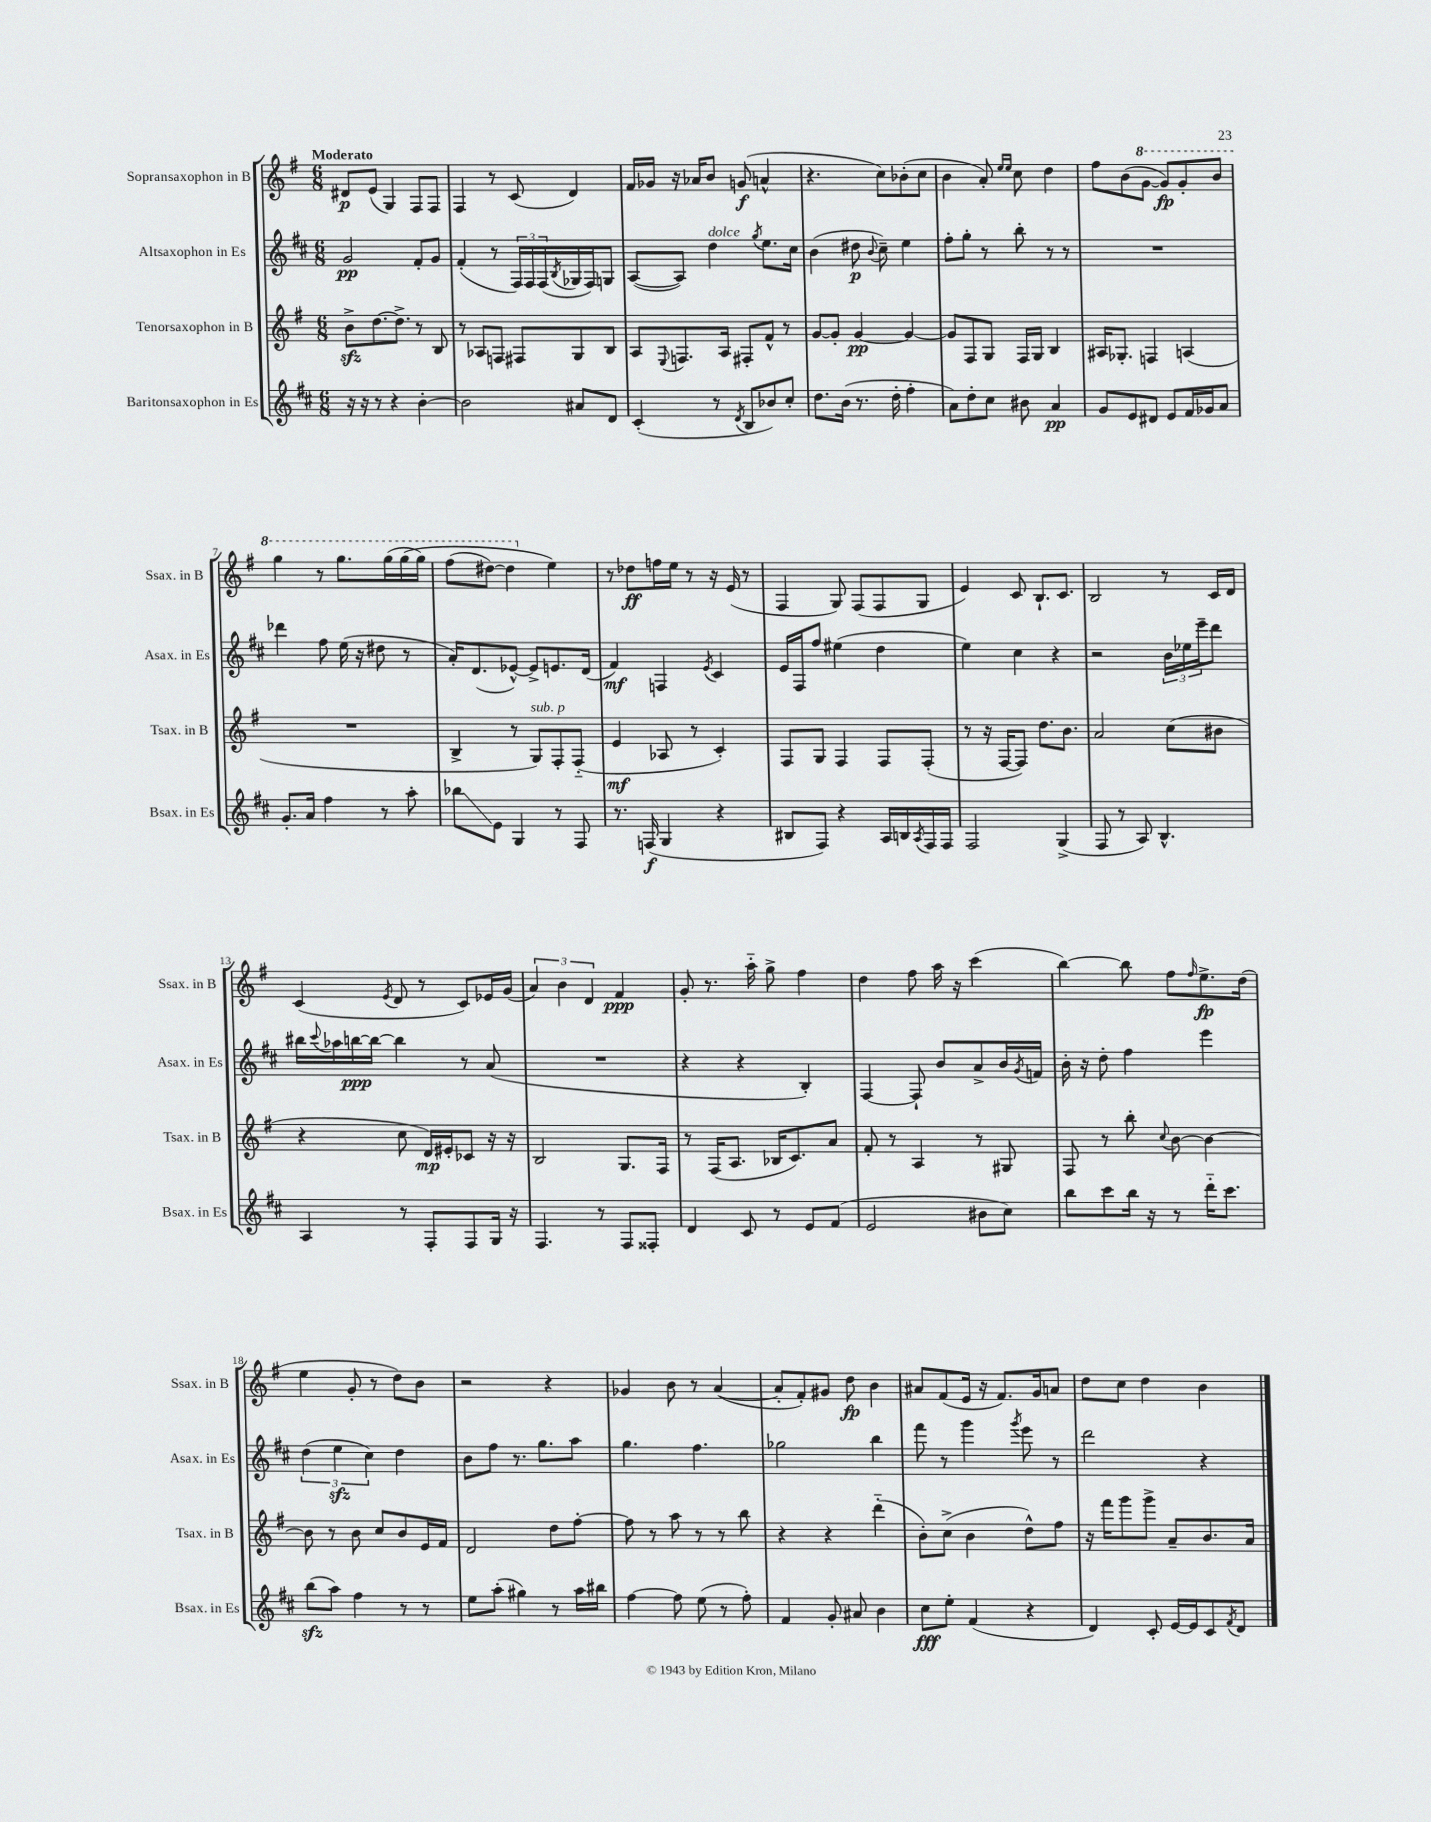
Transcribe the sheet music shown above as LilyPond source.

<<
\new StaffGroup <<
\new Staff = "s0" \with { instrumentName = "Sopransaxophon in B" shortInstrumentName = "Ssax. in B" } {
    \clef treble \key g \major \numericTimeSignature \time 6/8 \tempo "Moderato"
    dis'8\p e'8( g4) fis8 fis8 |
    fis4 r8 c'8( d'4) |
    fis'16 ges'16 r16 aes'16 b'8 g'8\f( a'4-^ |
    r4. c''8) bes'8-.( c''8 |
    b'4 a'8-.) \grace { e''16 e''16 } c''8 d''4 |
    fis''8 b'8( \ottava #1 g''8~ g''8\fp) g''8-. b''8 |
    g'''4 r8 g'''8. g'''16( g'''16\( g'''16) |
    fis'''8( dis'''8~) dis'''4 \ottava #0 e''4\) |
    r8 des''8\ff f''16 e''16 r8 r16 e'16( r8 |
    fis4 g8) fis8( fis8 g8 |
    e'4) c'8 b8.-! c'8. |
    b2 r8 c'16 d'16 |
    c'4( \acciaccatura { e'8 } d'8 r8 c'8) ees'16 g'16( |
    \tuplet 3/2 { a'4) b'4 d'4 } fis'4\ppp |
    g'8-. r8. a''16-_ g''8-> fis''4 |
    d''4 fis''8 a''16 r16 c'''4( |
    b''4~) b''8 fis''8 \grace { fis''16 } e''8.->\fp d''16( |
    e''4 g'8-. r8 d''8) b'8 |
    r2 r4 |
    ges'4 b'8 r8 a'4~( |
    a'8-. fis'8-.) gis'8 d''8\fp b'4 |
    ais'8 fis'8( e'16 r16 fis'8.) g'16 a'8 |
    d''8 c''8 d''4 b'4 \bar "|." |
}
\new Staff = "s1" \with { instrumentName = "Altsaxophon in Es" shortInstrumentName = "Asax. in Es" } {
    \clef treble \key d \major \numericTimeSignature \time 6/8
    g'2\pp fis'8-. g'8 |
    fis'4-.( r8 \tuplet 3/2 { fis16) fis16 fis16( } \acciaccatura { b8 } ges16 fis16) g8 |
    a8~( a8) d''4^\markup { \italic "dolce" } \acciaccatura { g''8 } e''8. cis''16 |
    b'4( dis''8\p \appoggiatura { b'8 } cis''8--) e''4 |
    fis''8-. g''8-. r8 b''8-. r8 r8 |
    R2. |
    des'''4 fis''8 e''16( r16 dis''8 r8 |
    a'16-.) d'8.( ees'8~-^) ees'8-> e'8. d'16( |
    fis'4\mf) f4 \acciaccatura { e'8 } cis'4 |
    e'16 fis16 fis''8 eis''4( d''4 |
    e''4) cis''4 r4 |
    r2 \tuplet 3/2 { b'16 ees''16 e'''16-- } d'''8 |
    bis''16 \appoggiatura { cis'''8 } aes''16 b''16~\ppp b''16~ b''4 r8 a'8( |
    R2. |
    r4 r4 b4-.) |
    fis4~ fis8-! b'8 a'8-> b'16 \acciaccatura { g'8 } f'16 |
    b'16-. r16 d''8-. fis''4 e'''4 |
    \tuplet 3/2 { d''4( e''4\sfz cis''4) } d''4 |
    b'8 fis''8 r8. g''8. a''8 |
    g''4. fis''4. |
    ges''2 b''4 |
    fis'''8 r8 g'''4 \acciaccatura { g'''8 } e'''8 r8 |
    d'''2 r4 \bar "|." |
}
\new Staff = "s2" \with { instrumentName = "Tenorsaxophon in B" shortInstrumentName = "Tsax. in B" } {
    \clef treble \key g \major \numericTimeSignature \time 6/8
    b'8->\sfz d''8.~ d''8.-> r8 b8 |
    r8 aes8 f8 fis8 g8 b8 |
    a8 \appoggiatura { e8 } f8. a16 fis8-. fis'8-^ r8 |
    g'8~ g'8-. g'4~\pp g'4~ |
    g'8 fis8 g8 fis16 g16 b4 |
    ais16 ges8.-. f4 a4( |
    R2. |
    b4-> r8 g8^\markup { \italic "sub. p" }) fis8-. fis8-_( |
    e'4\mf aes8 r8 c'4-.) |
    fis8 g8 fis4 fis8 fis8-.( |
    r8 r16 fis16~ fis8) d''8. b'8. |
    a'2 c''8( bis'8 |
    r4 c''8 d'16\mp) eis'16-. ces'8 r16 r16 |
    b2 g8. fis16 |
    r8 fis16( a8. bes16 c'8.) a'8 |
    fis'8-. r8 a4 r8 gis8 |
    fis8 r8 b''8-. \appoggiatura { c''8 } b'8~ b'4~ |
    b'8 r8 b'8 c''8 b'8 e'16 fis'16 |
    d'2 d''8 fis''8~-. |
    fis''8 r8 a''8 r8 r8 b''8 |
    r4 r4 d'''4-_( |
    b'8-.) c''8->( b'4 d''8-^) fis''8 |
    r16 fis'''16 g'''8 g'''8-> a'8-- b'8. a'16 \bar "|." |
}
\new Staff = "s3" \with { instrumentName = "Baritonsaxophon in Es" shortInstrumentName = "Bsax. in Es" } {
    \clef treble \key d \major \numericTimeSignature \time 6/8
    r16 r16 r8 r4 b'4~-. |
    b'2 ais'8 d'8 |
    cis'4-.( r8 \acciaccatura { d'8 } b8 bes'8) cis''8-. |
    d''8. b'16( r8. d''16-. fis''4-. |
    a'8) d''8-. cis''8 bis'8 a'4\pp |
    g'8 e'8 dis'8 e'8 fis'16 ges'16 a'8 |
    g'8.-. a'16 fis''4 r8 a''8-. |
    bes''8\glissando e'8 g4 r8 fis8 |
    r8. f16\f( g4 r4 |
    bis8 fis8) r4 a16 b16 \acciaccatura { a8 } fis16 fis16 |
    fis2 g4->( |
    fis8 r8 a8) b4.-^ |
    a4 r8 fis8-. fis8 g16 r16 |
    fis4. r8 fis8 fisis8-. |
    d'4 cis'8 r8 e'8 fis'8( |
    e'2 bis'8 cis''8) |
    b''8 cis'''8 b''16 r16 r8 d'''16-_ cis'''8. |
    b''8\sfz( a''8) fis''4 r8 r8 |
    e''8 a''8-.( gis''4) r8 a''16 bis''16 |
    fis''4~ fis''8 e''8( r8 fis''8-.) |
    fis'4 g'8-. ais'8 b'4 |
    cis''8\fff e''8-. fis'4( r4 |
    d'4) cis'8-. e'16~ e'16 cis'8 \acciaccatura { fis'8 } d'8 \bar "|." |
}
>>
>>
